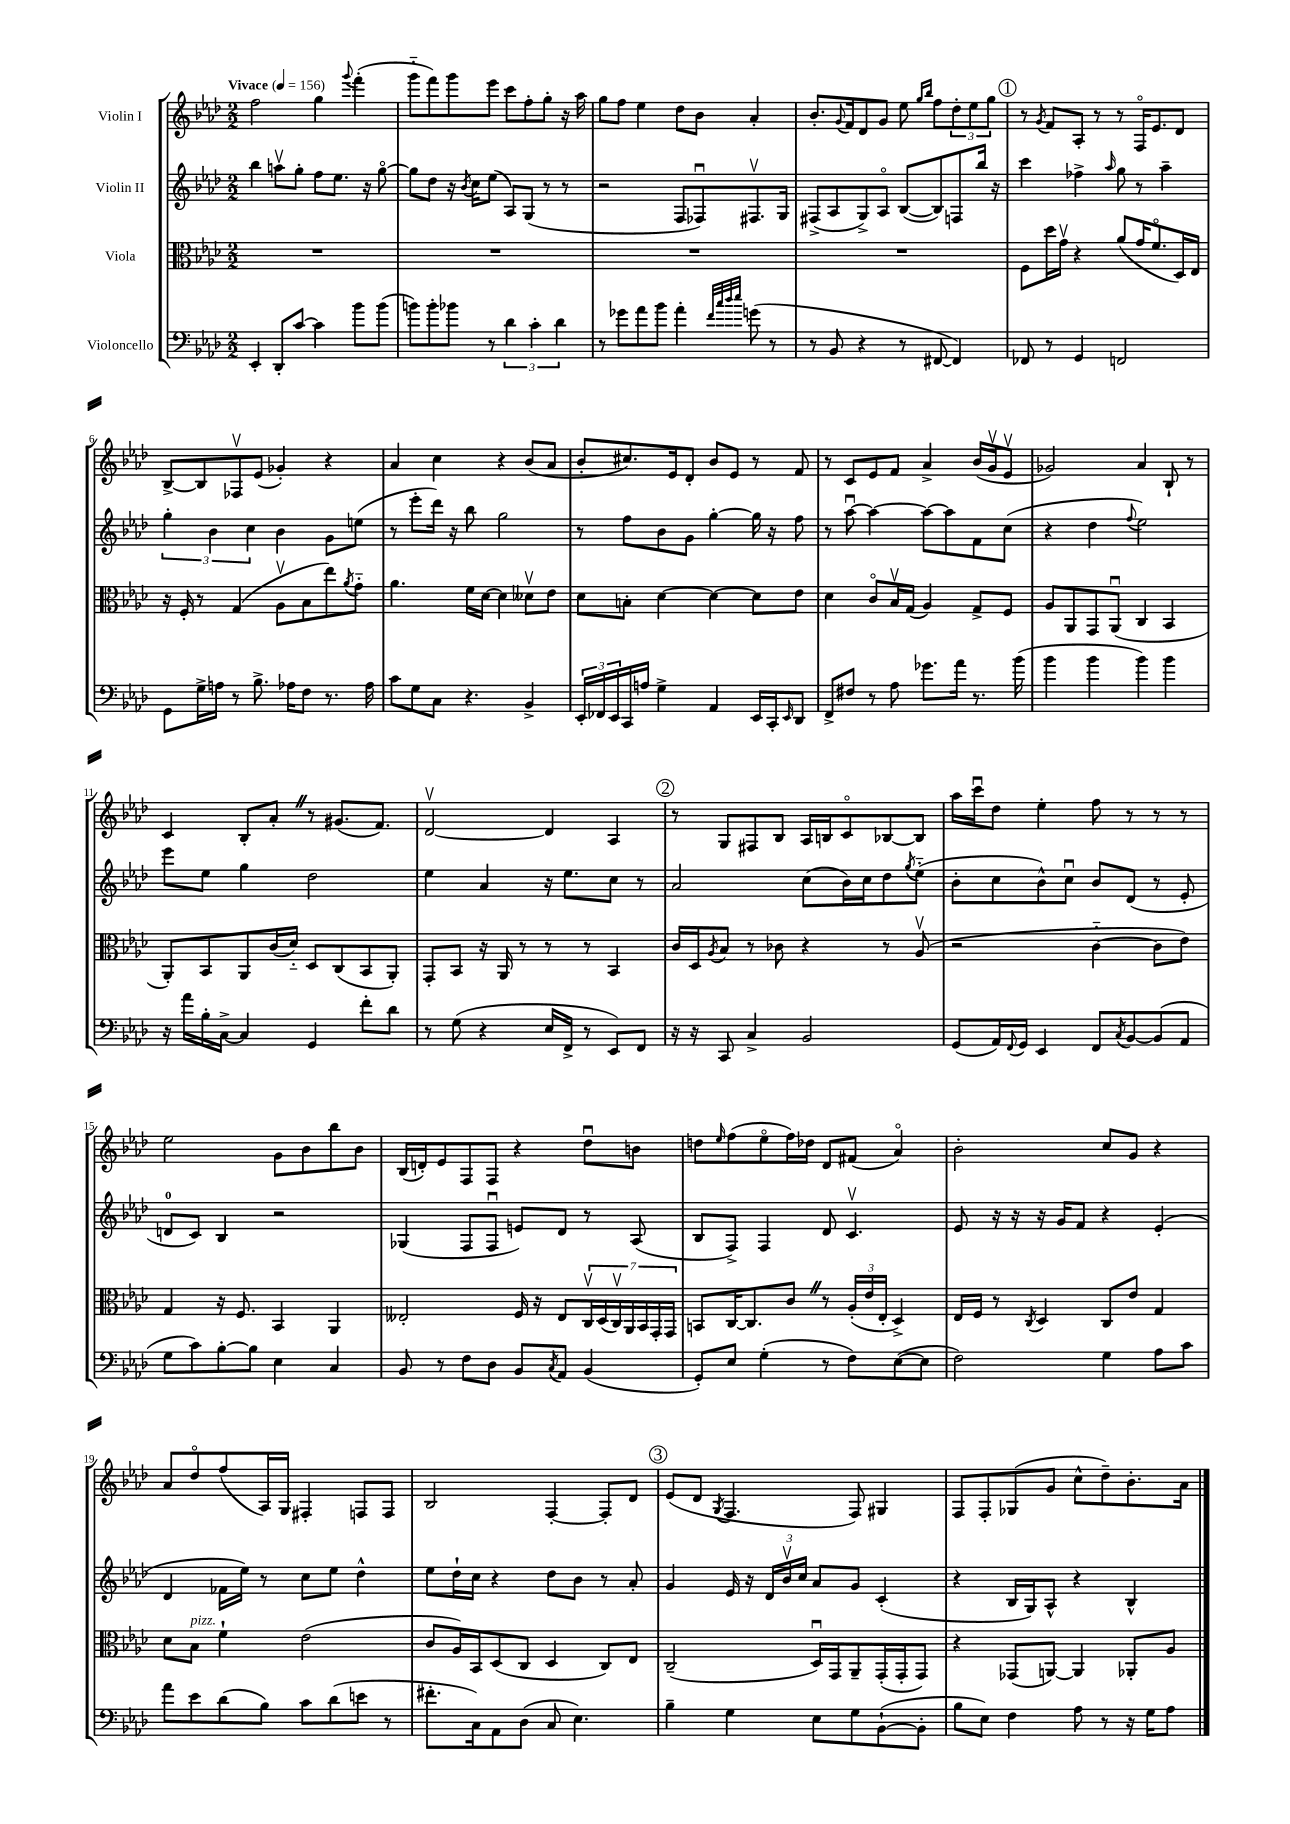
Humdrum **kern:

**kern	**kern	**kern	**kern
*staff4	*staff3	*staff2	*staff1
*clefF4	*clefC3	*clefG2	*clefG2
*k[b-e-a-d-]	*k[b-e-a-d-]	*k[b-e-a-d-]	*k[b-e-a-d-]
*M2/2	*M2/2	*M2/2	*M2/2
*MM156	*MM156	*MM156	*MM156
4EE-'/	1r	4bb-\	2ff\
8DD-'/L	.	8aav\L	.
[8c/J	.	8gg'\J	.
4c\]	.	8ff\L	4gg\
.	.	8.ee-\J	.
.	.	.	8qqggg/
8b-\L	.	.	(4fff'\
.	.	16r	.
(8b-\J	.	[8ggo\	.
=	=	=	=
8b\L)	1r	8gg\]L	8ggg'~\L
8b'\	.	8dd-\J	8fff\)
8b-\J	.	16r	8ggg\
.	.	8qb-/	.
.	.	16cc\LK	.
8r	.	(8ee-\J	8eee-\J
6d-\	.	8A-/L)	8ccc\L
.	.	(8G/J	8ff'\
6c'\	.	.	.
.	.	8r	8gg'\J
6d-\	.	.	.
.	.	8r	16r
.	.	.	16aa-\
=	=	=	=
8r	1r	2r	8gg\L
8g-\L	.	.	8ff\J
8a-\	.	.	4ee-\
8b-\J	.	.	.
4a-'\	.	8F/L	8dd-\L
.	.	8F-u/)	8b-\J
32qqf/LLL	.	.	.
32qqcc/	.	.	.
32qqdd-/	.	.	.
32qqee-/JJJ	.	.	.
(8g\	.	8.F#v/	4a-'/
8r	.	.	.
.	.	16G/Jk	.
=	=	=	=
8r	1r	(8F#^/L	8.b-'/L
8BB-/	.	8A-/	.
.	.	.	8qqg/
.	.	.	16f/k
4r	.	8G^/)	8d-/
.	.	8A-o/J	8g/J
8r	.	([8B-/L	8ee-\
.	.	.	16qqgg/LL
.	.	.	16qqbb-/JJ
[8FF#/	.	8B-/])	8ff\L
4FF#/])	.	8F/	12dd-'\
.	.	.	12ee-\
.	.	16bb-/Jk	.
.	.	.	12gg\J
.	.	16r	.
=	=	=	=
8FF-/	8F\L	4ccc\	8r
.	.	.	8qg/
8r	16dd-\L	.	8f/L
.	16gv\JJ	.	.
4GG/	4r	4ff-^\	8A-'/J
.	.	.	8r
.	.	16qqaa-/	.
2FF/	(8a-/L	8gg\	8r
.	16g/K	8r	16Fo/LK
.	8.fo/	.	8.e-/
.	.	4aa-~\	.
.	16D-/L)	.	8d-/J
.	16E-/JJ	.	.
=	=	=	=
8GG\L	16r	6gg'\	[8B-^/L
.	16F'/	.	.
16G^\L	8r	.	8B-/]
.	.	6b-\	.
16A\JJ	.	.	.
8r	(4G/	.	8F-v/
.	.	6cc\	.
8.B-^\	.	.	(8e-/J
.	8A-v\L	4b-\	4g-'/)
16A-\LK	.	.	.
8F\J	8B-\	.	.
8.r	8ee-\)	8g\L	4r
.	8qa-/	.	.
.	8g'~\J	(8ee\J	.
16A-\	.	.	.
=	=	=	=
8c\L	4.a-\	8r	4a-/
8G\	.	8eee-'\L	.
8C\J	.	16ddd-\Jk)	4cc\
.	.	16r	.
4.r	16f\LL	8bb-\	.
.	[16d-\JJ	.	.
.	4d-\]	2gg\	4r
4BB-^/	8d--v\L	.	(8b-/L
.	8e-\J	.	8a-/J
=	=	=	=
24EE-'/LL	8d-\L	8r	8b-'/L
24FF-/	.	.	.
24EE-/	.	.	.
16CC/	8B'\J	8ff\L	8.cc#/)
16A/JJ	.	.	.
4G^\	[4d-\	8b-\	.
.	.	.	16e-/k
.	.	8g\J	8d-'/J
4AA-/	4d-\_	[4gg'\	8b-/L
.	.	.	8e-/J
16EE-/LL	8d-\]L	16gg\]	8r
16CC'/J	.	16r	.
16qqEE-/	.	.	.
8DD-/J	8e-\J	8ff\	8f/
=	=	=	=
8FF^/L	4d-\	8r	8r
8F#/J	.	[8aa-u\	8c/L
8r	8co/L	4aa-\_	8e-/
8A-\	16B-v/L	.	8f/J
.	(16G/JJ	.	.
8.g-\L	4A-/)	8aa-\_L	4a-^/
.	.	8aa-\]	.
16a-\Jk	.	.	.
8.r	8G^/L	8f\	(16b-/LL
.	.	.	16gv/J
.	8F/J	(8cc\J	8e-v/J
(16b-\	.	.	.
=	=	=	=
4b-\	8A-/L	4r	2g-/)
.	8AA-/	.	.
4b-\	8GG/	4dd-\	.
.	(8AA-u/J	.	.
.	.	8qqff/	.
4b-\)	4C/	2ee-\)	4a-/
4b-\	4BB-/	.	8B-`/
.	.	.	8r
=	=	=	=
16r	8AA-'/L)	8eee-\L	4c/
16a-\LL	.	.	.
16B-'\	8BB-/	8ee-\J	.
[16C^\JJ	.	.	.
4C/]	8AA-/	4gg\	8B-'/L
.	(16c/L	.	8a-'/J
.	16d-'~/JJ)	.	.
4GG/	8D-/L	2dd-\	8r
.	(8C/	.	(8.g#/L
8f'\L	8BB-/	.	.
.	.	.	8.f/J)
8d-\J	8AA-'/J)	.	.
=	=	=	=
8r	8GG'/L	4ee-\	[2d-v/
(8G\	8BB-/J	.	.
4r	16r	4a-/	.
.	16AA-/	.	.
.	8r	.	.
16E-/LL	8r	16r	4d-/]
16FF^/JJ	.	8.ee-\L	.
8r	8r	.	.
8EE-/L)	4BB-/	8cc\J	4A-/
8FF/J	.	8r	.
=	=	=	=
16r	16c/LL	2a-/	8r
16r	16D-/J	.	.
.	8qA-/	.	.
8CC/	8B-/J	.	8G/L
4C^/	8r	.	8F#/
.	8c-\	.	8B-/J
2BB-/	4r	(8cc\L	16A-/LL
.	.	.	16B/J
.	.	16b-\L)	8co/
.	.	16cc\J	.
.	8r	8dd-\	[8B-/
.	.	8qgg/	.
.	(8A-v/	(8ee-'~\J	8B-/]J
=	=	=	=
(8GG/L	2r	8b-'\L	16aa-\LL
.	.	.	16cccu\J
16AA-/L)	.	8cc\	8dd-\J
8qqFF/	.	.	.
16GG/JJ	.	.	.
4EE-/	.	8b-^^\)	4ee-'\
.	.	8ccu\J	.
8FF/L	[4c'~\	8b-/L	8ff\
8qC/	.	.	.
[8BB-/	.	(8d-/J	8r
(8BB-/]	8c\]L	8r	8r
8AA-/J	8e-\J)	8e-'/	8r
=	=	=	=
8G\L	4G/	8d/L	2ee-\
8c\)	.	8c/J)	.
[8B-'\	16r	4B-/	.
.	8.F/	.	.
8B-\]J	.	.	.
4E-\	4BB-/	2r	8g\L
.	.	.	8b-\
4C/	4AA-/	.	8bb-\
.	.	.	8b-\J
=	=	=	=
8BB-/	2E--'/	(4G-/	(16B-/LL
.	.	.	16d'/J)
8r	.	.	8e-/
8F\L	.	8F/L	8F/
8D-\J	.	8Fu/J	8F/J
8BB-/L	16F/	8e/L)	4r
.	16r	.	.
8qC/	.	.	.
8AA-/J	8E--/L	8d-/J	.
(4BB-/	28Cv/L	8r	8dd-u\L
.	(28D-/	.	.
.	28Cv/)	.	.
.	28AA-/	.	.
.	.	(8A-/	8b\J
.	28BB-/	.	.
.	28GG'/	.	.
.	28GG/JJ	.	.
=	=	=	=
8GG'/L)	8BB/L	8B-/L	8dd\L
.	.	.	16qqee-/
8E-/J	[16C/K	8F^/J)	(8ff\
.	8.C/]	.	.
(4G'\	.	4F/	8ee-o\
.	8c/J	.	16ff\L)
.	.	.	16dd-\JJ
8r	8r	8d-/	8d-/L
8F\L)	(24A-'/LL	4.cv/	(8f#/J
.	24e-/	.	.
.	24E-'/JJ	.	.
([8E-\	4D-^/)	.	4a-o/)
8E-\]J	.	.	.
=	=	=	=
2F\)	16E-/LL	8e-/	2b-'\
.	16F/JJ	.	.
.	8r	16r	.
.	.	16r	.
.	8qC/	.	.
.	4D-/	16r	.
.	.	16g/LK	.
.	.	8f/J	.
4G\	8C/L	4r	8cc/L
.	8e-/J	.	8g/J
8A-\L	4G/	(4e-'/	4r
8c\J	.	.	.
=	=	=	=
8a-\L	8d-\L	4d-/	8a-/L
8e-\	8B-\J	.	8dd-o/
(8d-\	4f`\	16f-\LL	(8ff/
.	.	16ee-\JJ)	.
8B-\J)	.	8r	16A-/L)
.	.	.	16G/JJ
8c\L	(2e-\	8cc\L	4F#'/
(8d-\	.	8ee-\J	.
8e\J	.	4dd-^^\	8F/L
8r	.	.	8F/J
=	=	=	=
8.f#'\L	8c/L	8ee-\L	2B-/
.	16A-/L)	16dd-`\L	.
16C\k)	16BB-/J	16cc\JJ	.
8AA-\	(8D-/	4r	.
(8D-\J	8C/J	.	.
8C/	4D-/	8dd-\L	[4F'/
4.E-\)	.	8b-\J	.
.	8C/L)	8r	8F'/]L
.	8E-/J	8a-'/	8d-/J
=	=	=	=
4B-~\	(2C~/	4g/	(8e-/L
.	.	.	8d-/J
.	.	.	8qG/
4G\	.	16e-/	4.F/
.	.	16r	.
.	.	24d-/LL	.
.	.	24b-v/	.
.	.	24cc/JJ	.
8E-\L	16D-u/LL)	8a-/L	.
.	16GG/J	.	.
8G\	8AA-~/	8g/J	8F/)
([8BB-`\	(16GG'/L	(4c'/	4G#/
.	16GG'/J	.	.
8BB-'\]J	8GG/J)	.	.
=	=	=	=
8B-\L	4r	4r	8F/L
8E-\J)	.	.	8F'/
4F\	(8GG-/L	16B-/LL	(8G-/
.	.	16G/J)	.
.	[8AA/J)	8A-^^/J	8g/J
8A-\	4AA/]	4r	8cc^^\L
8r	.	.	8dd-~\)
16r	8AA-'/L	4B-^^/	8.b-'\
16G\LK	.	.	.
8A-\J	8A-/J	.	.
.	.	.	16a-\Jk
==	==	==	==
*-	*-	*-	*-
